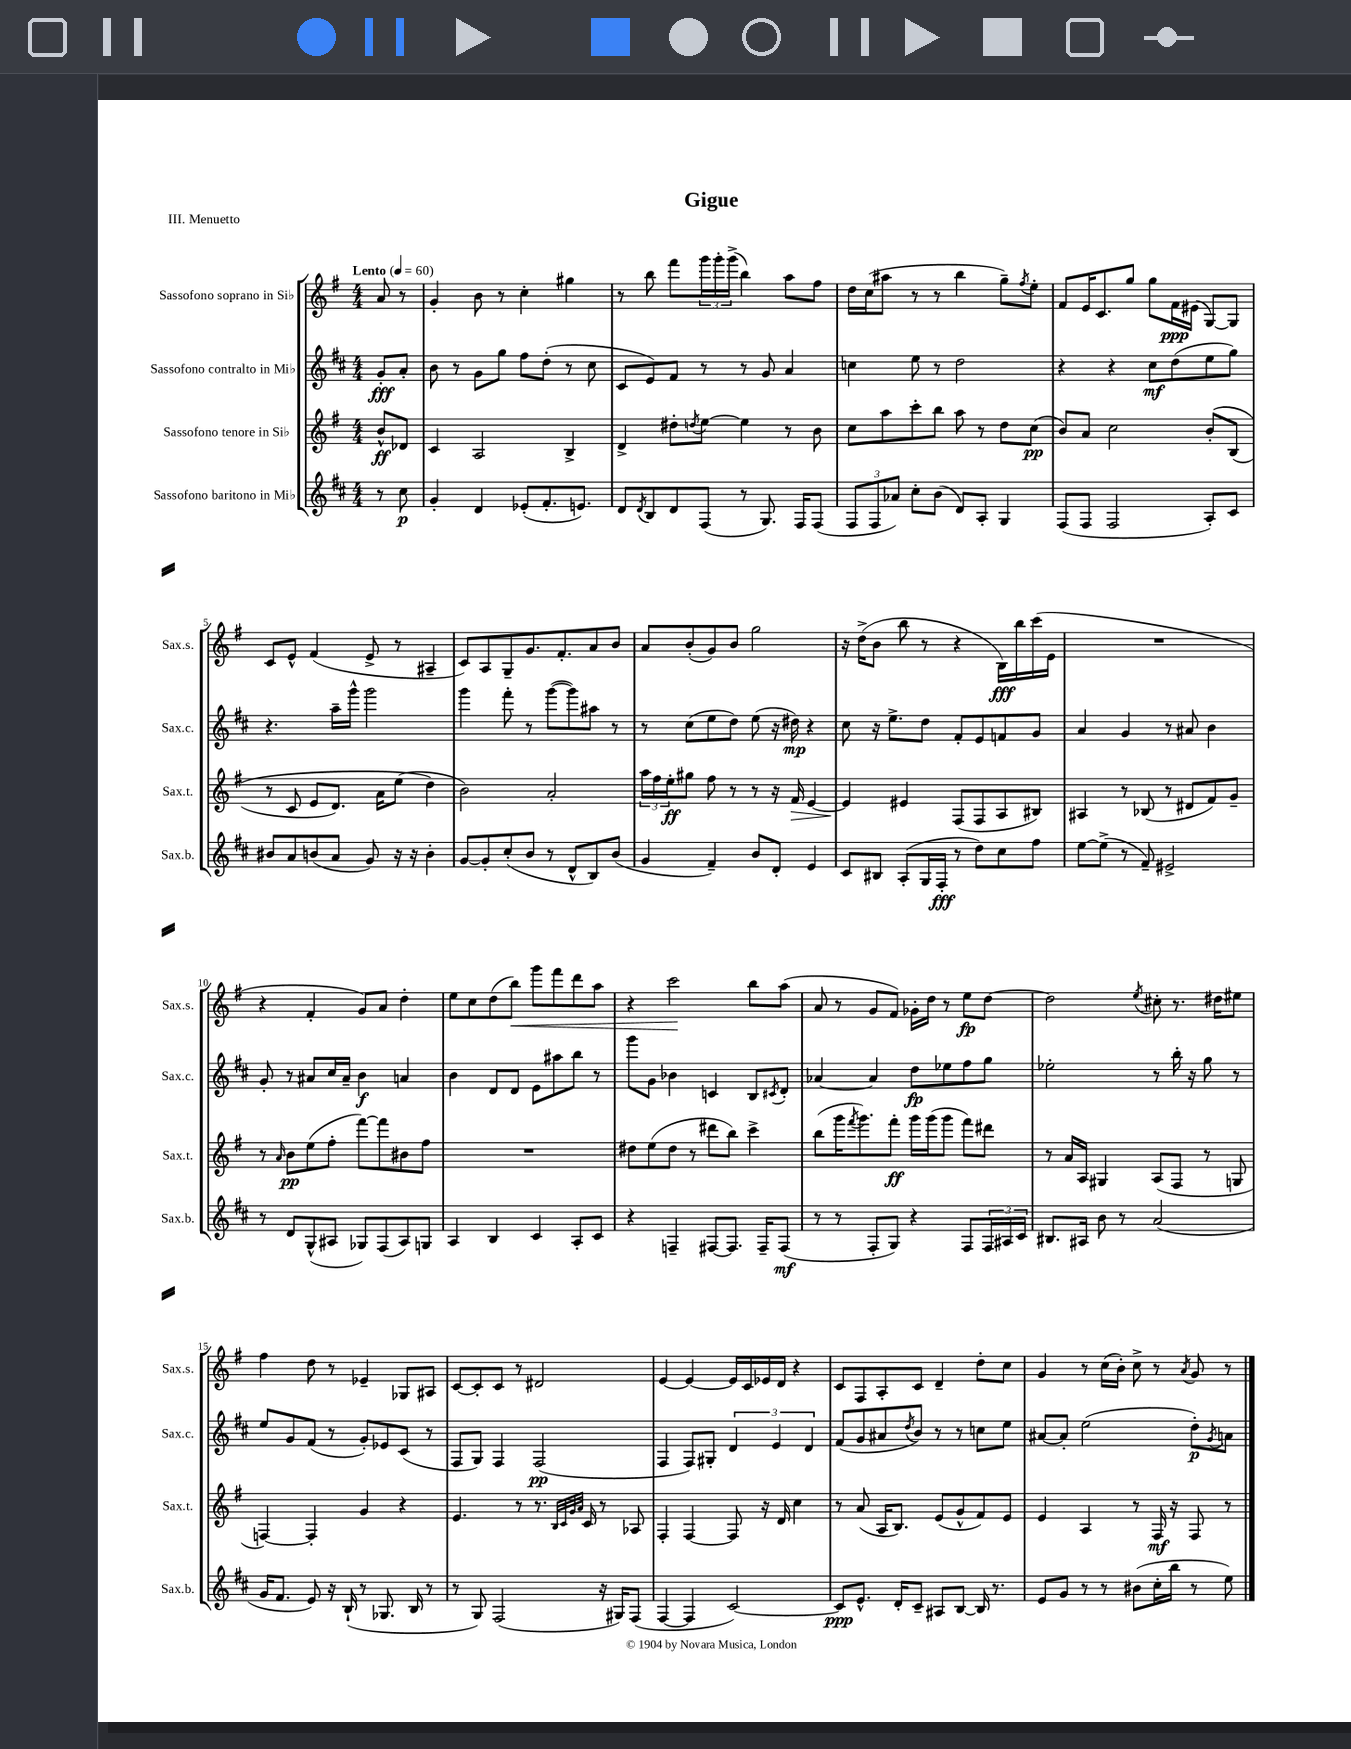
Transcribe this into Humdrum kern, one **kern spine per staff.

**kern	**kern	**kern	**kern
*staff4	*staff3	*staff2	*staff1
*clefG2	*clefG2	*clefG2	*clefG2
*k[f#c#]	*k[f#]	*k[f#c#]	*k[f#]
*M4/4	*M4/4	*M4/4	*M4/4
*MM60	*MM60	*MM60	*MM60
8r	8b^^	8g'	8a
8cc#	8d-	8a'	8r
=	=	=	=
4g'	4c	8b	4g'
.	.	8r	.
4d	2A	8g	8b
.	.	8gg	8r
(8e-'	.	8ff#	4cc'
8.f#'	.	(8dd'	.
.	4B^	8r	4gg#
8.e)	.	.	.
.	.	8cc#	.
=	=	=	=
8d	4d^	8c#	8r
8qd	.	.	.
8B	.	8e)	8bb
8d	8dd#'	8f#	8fff#
.	8qdd	.	.
(8F#	[8ee	8r	24ggg
.	.	.	24ggg'
.	.	.	(24ggg^
8r	4ee]	8r	4bb)
8.G)	.	8g	.
.	8r	4a	8aa
16F#	.	.	.
(8F#	8b	.	8ff#
=	=	=	=
12F#	8cc	4cc	16dd
.	.	.	(16cc
12F#	.	.	.
.	8aa	.	8aa#
12a-)	.	.	.
8cc#'	8ccc'	8ee	8r
(8b	8bb	8r	8r
8d)	8aa	2dd	4bb
8A'	8r	.	.
4G	8dd	.	8gg~)
.	.	.	8qff#
.	(8cc	.	8ee'
=	=	=	=
(8F#	8b)	4r	8f#
8F#	8a	.	16e
.	.	.	8.c
2F#	2cc	4r	.
.	.	.	8gg
.	.	8cc#	8gg
.	.	(8dd	16f#
.	.	.	(16e#
8A')	&(8b'	8ee	[8G)
8c#	(8B	8gg)	8G]
=	=	=	=
8b#	8r	4.r	8c
8a	8c	.	8e^^
(8b	8e	.	(4f#
8a	8.d)	16aa~	.
.	.	16ggg^^	.
8g)	.	2ggg	8e^
.	16a	.	.
16r	(8ee	.	8r
16r	.	.	.
4b'	4dd&)	.	4A#~
=	=	=	=
[8g	2b)	4ggg	8c)
8g']	.	.	8A
(8cc#'	.	8fff#'	8G~
8b	.	8r	8.g
8r	2a'	([8ggg	.
.	.	.	8.f#'
8d^^	.	8ggg])	.
8B)	.	8aa#	8a
(8b	.	8r	8b
=	=	=	=
4g	24aa	8r	8a
.	24ff#	.	.
.	24ee'	.	.
.	8gg#	(8cc#	(8b'
4f#~)	8ff#	8ee	8g)
.	8r	8dd)	8b
8b	8r	(8ee	2gg
8d'	16r	16r	.
.	16f#	16dd#)	.
4e	[4e	4r	.
=	=	=	=
8c#	4e]	8cc#	16r
.	.	.	(16dd^
8B#	.	16r	8b
.	.	8.ee^	.
(8A'	4e#	.	8bb
16G	.	8dd	8r
16F#'	.	.	.
8r	(8F#	8f#'	4r
8dd)	8F#	8e	.
8cc#	8A	8f	16B)
.	.	.	16bb
8ff#	8B#)	8g	(16ccc
.	.	.	16e
=	=	=	=
[8ee	4A#	4a	1r
(8ee^]	.	.	.
8r	8r	4g	.
8f#~)	(8B-	.	.
2e#^	8r	8r	.
.	8d#	8a#	.
.	8f#)	4b	.
.	8g~	.	.
=	=	=	=
8r	8r	8g'	4r
.	16qqa	.	.
8d	8b	8r	.
(8G^^	(8ee	8a#	4f#'
8A#	8ff#'	16cc#	.
.	.	16a#~	.
8G-)	[8fff#)	4b	8g)
(8F#	8fff#]	.	8a
8A#)	8b#	4a	4dd'
8G	8ff#	.	.
=	=	=	=
4A	1r	4b	8ee
.	.	.	8cc
4B	.	8d	(8dd
.	.	8d	8bb)
4c#	.	8e	8ggg
.	.	8aa#	8fff#
8A'	.	8bb	8ddd
8c#	.	8r	8aa
=	=	=	=
4r	8dd#	8ggg	4r
.	(8ee	8g	.
4F~	8dd#	4b-	2ccc
.	8r	.	.
[8F#	8ddd#	4c	.
8.F#]	8bb)	.	.
.	4ccc^	8B	8bb
16F#~	.	.	.
.	.	8qc#	.
(8F#	.	8d'	(8aa
=	=	=	=
8r	(8bb	[4a-	8a
8r	16ggg	.	8r
.	8qfff#	.	.
.	8.ggg)	.	.
8F#'	.	4a-]	8g
8G)	8fff#'	.	8f#)
4r	16ggg	8dd	16g-'
.	(16ggg	.	16dd
.	8ggg	8ee-	8r
8F#	8fff#)	8ff#	8ee
24F#	8ddd#	8gg	[8dd
24A#	.	.	.
24c#	.	.	.
=	=	=	=
8.B#	8r	2ee-'	2dd]
.	16a	.	.
16A#	16A	.	.
8b	4G#	.	.
8r	.	.	.
.	.	.	8qee
(2a	(8A	8r	8cc#'
.	8F#	16bb'	8.r
.	.	16r	.
.	8r	8gg	.
.	.	.	16dd#
.	8G	8r	8ee#
=	=	=	=
16g	[4F)	8ee	4ff#
8.f#	.	.	.
.	.	8g	.
8e)	4F']	(8f#	8dd
16r	.	8r	8r
(16B`	.	.	.
8r	4g	8g')	4e-~
8.G-	.	8e-	.
.	4r	(8c#	8G-
16B	.	.	.
8r	.	8r	8A#
=	=	=	=
8r	4.e	8F#	[8c
8G)	.	8G)	8c']
(2F#	.	4F#	8c
.	8r	.	8r
.	8.r	(2F#	2d#
.	32qqB	.	.
.	32qqc	.	.
.	32qqg	.	.
.	32qqa	.	.
.	16c	.	.
16r	8r	.	.
16G#)	.	.	.
(8F#	8A-	.	.
=	=	=	=
[4F#	4F#'	4F#	[4e
4F#]	[4F#	8F#)	4e_
.	.	8G#'	.
[2c#)	8F#]	6d	16e]
.	.	.	16c
.	16r	.	16e-
.	.	6e	.
.	16d	.	16d
.	4cc	.	4r
.	.	6d	.
=	=	=	=
8c#]	8r	(8f#	8c
8.e^^	(8a	8g	8F#
.	16A	8a#	8A'
16d'	8.B)	.	.
.	.	8qdd	.
8c#~	.	8b)	8c
8A#	(8e	8r	4d~
[8B	8g^^	8r	.
16B]	8f#)	8cc	8dd'
8.r	.	.	.
.	8e	8ee	8cc
=	=	=	=
8e	4e	[8a#	4g
8g	.	8a#']	.
8r	4A	(2ee	8r
8r	.	.	(16cc
.	.	.	16b')
(8b#	8r	.	8cc^
16cc#'	16F#	.	8r
16bb	16r	.	.
.	.	.	8qa
8r	8F#	8dd')	8g
.	.	8qg	.
8ee)	8r	8a	8r
==	==	==	==
*-	*-	*-	*-
